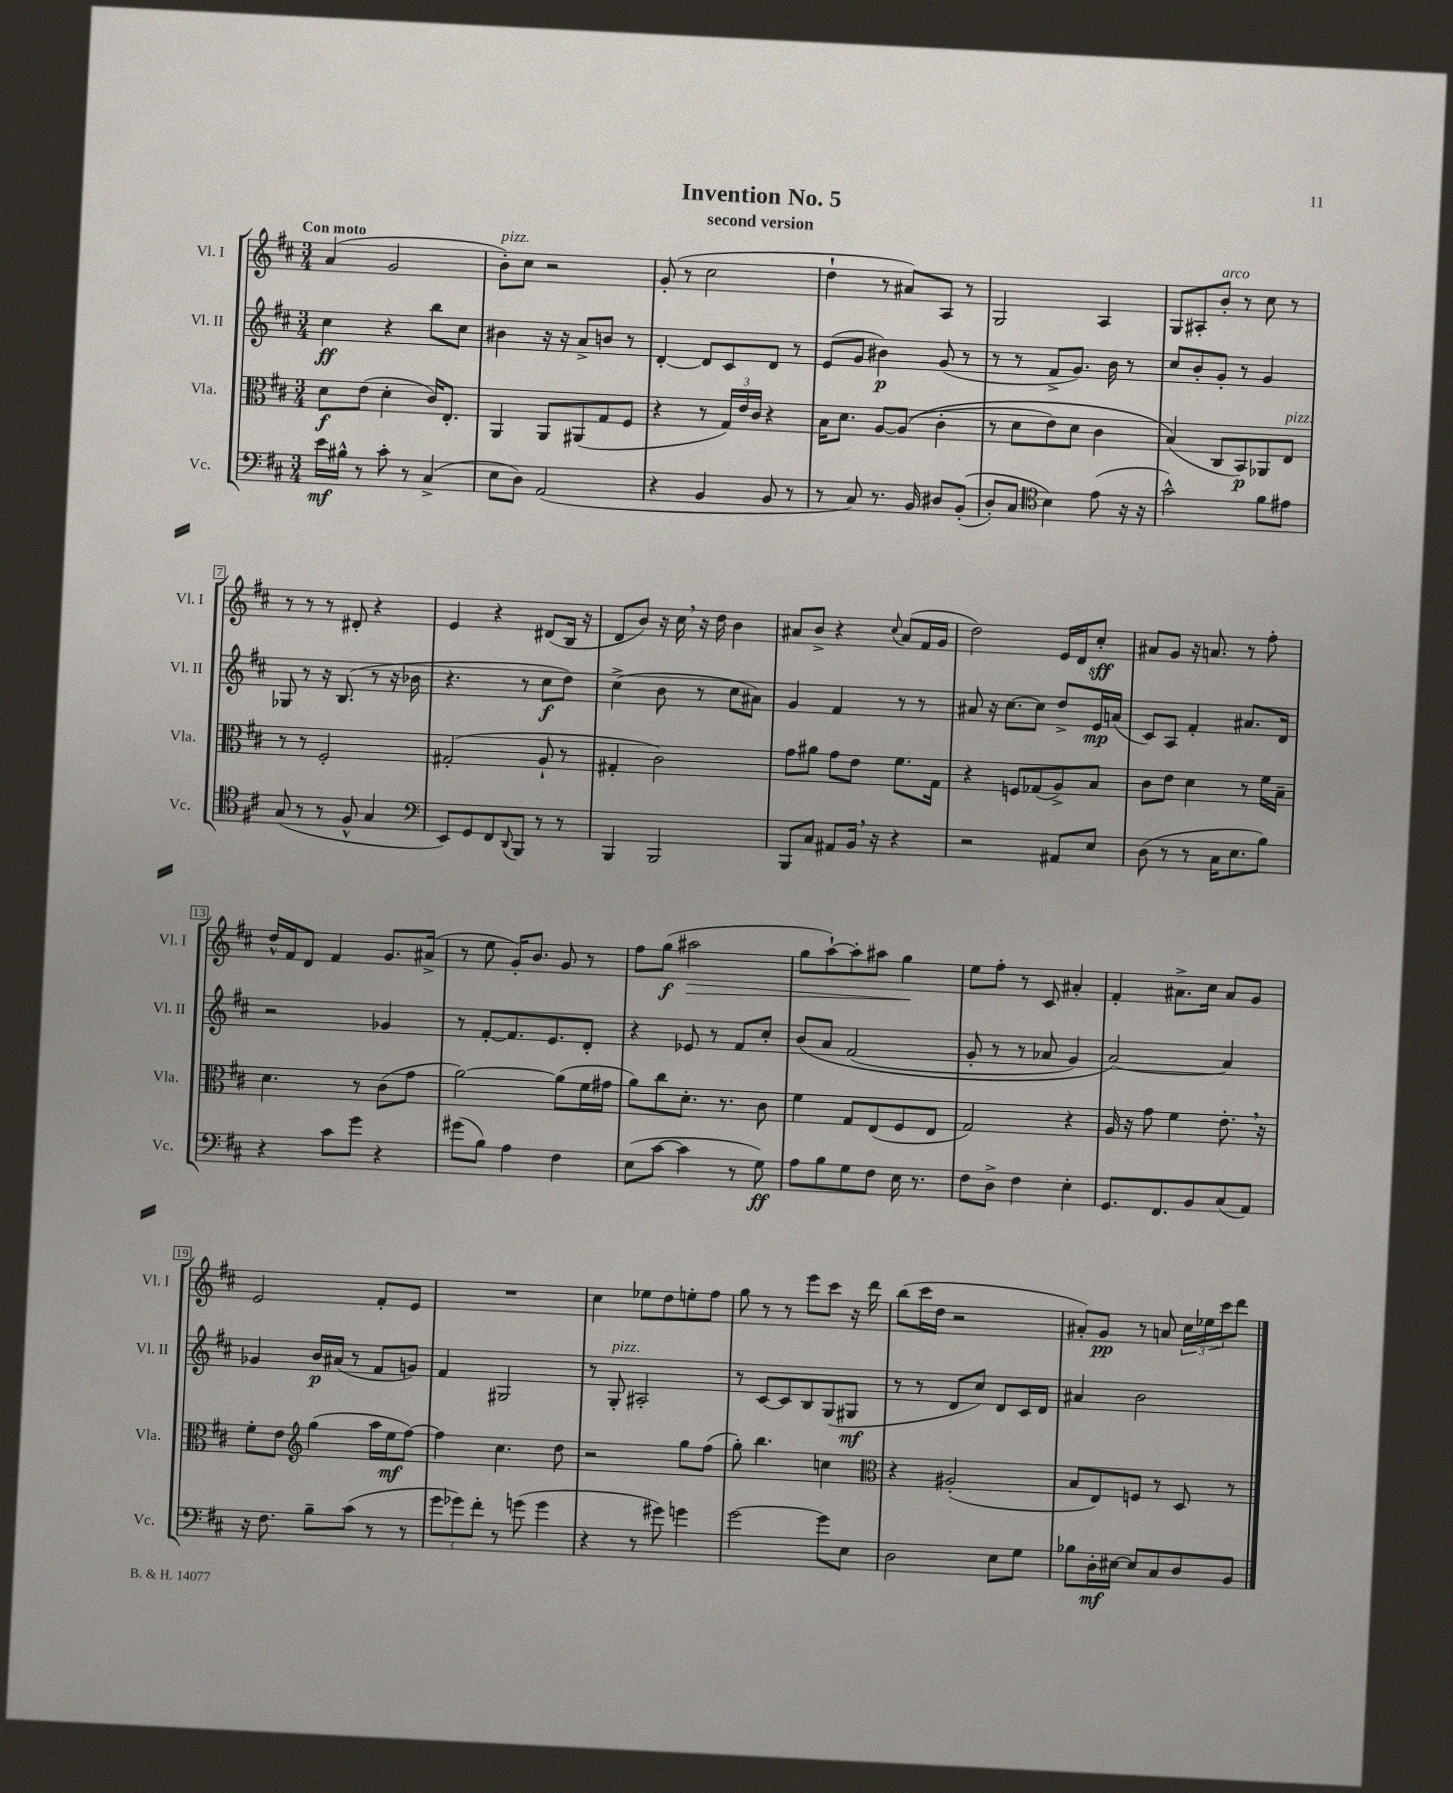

**kern	**dynam	**kern	**dynam	**kern	**dynam	**kern	**dynam
*part4	*part4	*part3	*part3	*part2	*part2	*part1	*part1
*staff4	*staff4	*staff3	*staff3	*staff2	*staff2	*staff1	*staff1
*I"Vc.	*	*I"Vla.	*	*I"Vl. II	*	*I"Vl. I	*
*I'Vc.	*	*I'Vla.	*	*I'Vl. II	*	*I'Vl. I	*
*clefF4	*	*clefC3	*	*clefG2	*	*clefG2	*
*k[f#c#]	*	*k[f#c#]	*	*k[f#c#]	*	*k[f#c#]	*
*M3/4	*	*M3/4	*	*M3/4	*	*M3/4	*
=1	=1	=1	=1	=1	=1	=1	=1
!	!	!	!	!	!	!LO:TX:a:B:t=Con moto	!
16e\LL	mf	8d\L	f	4cc#\	ff	(4a/	.
16B#X^^\JJ	.	.	.	.	.	.	.
8r	.	(8e\J	.	.	.	.	.
8c#'\	.	4d'\	.	4r	.	2g/	.
8r	.	.	.	.	.	.	.
(4C#^/	.	16c#/KL)	.	8bb\L	.	.	.
.	.	8.E'/J	.	.	.	.	.
.	.	.	.	8cc#\J	.	.	.
=2	=2	=2	=2	=2	=2	=2	=2
!	!	!	!	!	!	!LO:TX:a:i:t=pizz.	!
8E\L	.	4AA/	.	4b#X\	.	8b'\L)	.
8D\J)	.	.	.	.	.	8cc#\J	.
(2AA/	.	8AA/L	.	16r	.	2r	.
.	.	.	.	16r	.	.	.
.	.	(8AA#X/	.	8a^/L	.	.	.
.	.	8G/	.	8bn/J	.	.	.
.	.	8F#/J	.	8r	.	.	.
=3	=3	=3	=3	=3	=3	=3	=3
4r	.	4r	.	[4d'/	.	(8g'/	.
.	.	.	.	.	.	8r	.
4BB/	.	8r	.	8d/L]	.	2cc#\	.
.	.	24G/LL)	.	8c#/	.	.	.
.	.	24e/	.	.	.	.	.
.	.	24c#/JJ	.	.	.	.	.
8BB/	.	4r	.	8d/J	.	.	.
8r	.	.	.	8r	.	.	.
=4	=4	=4	=4	=4	=4	=4	=4
8r	.	16B\KL	.	(8e/L	.	4dd`\	.
.	.	8.d\J	.	.	.	.	.
8C#/)	.	.	.	8g/J	.	.	.
8.r	.	[8A/L	.	4b#X\)	p	8r	.
.	.	((8A/J]	.	.	.	8a#X/L)	.
16BB/	.	.	.	.	.	.	.
8D#X/L	.	4c#'\	.	(8g/	.	8A/J	.
((8BB'/J	.	.	.	8r	.	8r	.
=5	=5	=5	=5	=5	=5	=5	=5
8D'/L)	.	8r	.	8r	.	2G/	.
8C#/J	.	8d\L	.	8r	.	.	.
*clefC4	*	*	*	*	*	*	*
4B\)	.	8e\)	.	8f#^/L	.	.	.
.	.	8d\J	.	8.g/J)	.	.	.
(8e\	.	4c#\	.	.	.	4A/	.
.	.	.	.	16b\	.	.	.
16r	.	.	.	8r	.	.	.
16r	.	.	.	.	.	.	.
=6	=6	=6	=6	=6	=6	=6	=6
2g^^\)	.	(4B/)	.	8cc#/L	.	8G/L	.
.	.	.	.	8b'/	.	8A#X'/	.
!	!	!	!	!	!	!LO:TX:a:i:t=arco	!
.	.	8C#/L	.	8g'/J	.	8b'/J	.
.	.	8BB/)	p	8r	.	8r	.
8f#\L	.	8AA-X/	.	4g/	.	8cc#\	.
!	!	!LO:TX:a:i:t=pizz.	!	!	!	!	!
8e#X\J	.	8E/J	.	.	.	8r	.
!!LO:LB:g=z
=7	=7	=7	=7	=7	=7	=7	=7
(8G/	.	8r	.	8G-X/	.	8r	.
8r	.	8r	.	8r	.	8r	.
8r	.	2F#'/	.	16r	.	8r	.
.	.	.	.	(8.B/	.	.	.
8F#^^/	.	.	.	.	.	8d#X'/	.
4G/	.	.	.	8r	.	4r	.
.	.	.	.	16r	.	.	.
.	.	.	.	16b-X\	.	.	.
=8	=8	=8	=8	=8	=8	=8	=8
*clefF4	*	*	*	*	*	*	*
8EE/L)	.	(2G#X'/	.	4.r	.	4e/	.
8GG/	.	.	.	.	.	.	.
8FF#/	.	.	.	.	.	4r	.
8qqDD/	.	.	.	.	.	.	.
8BBB/J	.	.	.	8r	.	.	.
8r	.	8A`/	.	8cc#\L	f	(8d#X/L	.
8r	.	8r	.	8dd\J)	.	16B/Jk	.
.	.	.	.	.	.	16r	.
=9	=9	=9	=9	=9	=9	=9	=9
4BBB/	.	4G#X'/	.	(4cc#^\	.	8d/L	.
.	.	.	.	.	.	8b/J)	.
2BBB/	.	2c#\)	.	8b\	.	16r	.
.	.	.	.	.	.	16cc#,\	.
.	.	.	.	8r	.	16r	.
.	.	.	.	.	.	16dd\	.
.	.	.	.	8cc#\L	.	4b\	.
.	.	.	.	8a#X\J)	.	.	.
=10	=10	=10	=10	=10	=10	=10	=10
8BBB/L	.	8g\L	.	4g/	.	8a#X/L	.
8C#/J	.	8a#X\J	.	.	.	8b^/J	.
8AA#X/L	.	8g\L	.	4f#/	.	4r	.
16BB,/Jk	.	8e\J	.	.	.	.	.
16r	.	.	.	.	.	.	.
.	.	.	.	.	.	8qqcc#/	.
4r	.	8.f#\L	.	8r	.	(8a#/L	.
.	.	.	.	8r	.	16f#/L	.
.	.	16G\Jk	.	.	.	16g/JJ	.
=11	=11	=11	=11	=11	=11	=11	=11
2r	.	4r	.	8a#X/	.	2dd\)	.
.	.	.	.	16r	.	.	.
.	.	.	.	[8.cc#\L	.	.	.
.	.	8Fn/L	.	.	.	.	.
.	.	(8G-X/	.	8cc#\J]	.	.	.
8AA#X/L	.	8A^/)	.	8dd^/L	.	16e/LL	.
.	.	.	.	.	.	16d/J	.
8E/J	.	8B/J	.	16e/L	mp	8cc#'/J	sff
.	.	.	.	(16an/JJ	.	.	.
=12	=12	=12	=12	=12	=12	=12	=12
(8D\	.	8c#\L	.	8c#/L)	.	8a#X/L	.
8r	.	8e\J	.	8A/J	.	8g/J	.
8r	.	4d\	.	4f#'/	.	16r	.
.	.	.	.	.	.	8.an/	.
16C#\KL	.	.	.	.	.	.	.
8.E\	.	.	.	.	.	.	.
.	.	8r	.	8.a#X/L	.	8r	.
8B\J)	.	16f#\LL	.	.	.	8ff#'\	.
.	.	16B~\JJ	.	16d/Jk	.	.	.
!!LO:LB:g=z
=13	=13	=13	=13	=13	=13	=13	=13
4r	.	4.d\	.	2r	.	16dd^^/LL	.
.	.	.	.	.	.	16f#/J	.
.	.	.	.	.	.	8d/J	.
8c#\L	.	.	.	.	.	4f#/	.
8g\J	.	8r	.	.	.	.	.
4r	.	(8c#\L	.	4g-X/	.	8.g/L	.
.	.	8g\J	.	.	.	.	.
.	.	.	.	.	.	(16a#X^/Jk	.
=14	=14	=14	=14	=14	=14	=14	=14
(8g#X\L	.	[2a\)	.	8r	.	8r	.
8B\J)	.	.	.	[8f#'/L	.	8ee\	.
4A\	.	.	.	8.f#/]	.	16g'/KL)	.
.	.	.	.	.	.	8.b/J	.
.	.	.	.	8.e/	.	.	.
4F#\	.	(8a\L]	.	.	.	8g/	.
.	.	16f#\L	.	8d'/J	.	8r	.
.	.	16g#X\JJ	.	.	.	.	.
=15	=15	=15	=15	=15	=15	=15	=15
(8E\L	.	8a\L)	.	4r	.	8ff#\L	.
[8c#\J	.	8cc#\	.	.	.	(8gg\J	f
!	!	!	!	!	!	!	!LO:HP:b
4c#\]	.	8.d'\J	.	8e-X/	.	2aa#X\	>
.	.	.	.	8r	.	.	.
.	.	8.r	.	.	.	.	.
8r	.	.	.	8f#/L	.	.	.
8G\)	ff	8c#\	.	8cc#'/J	.	.	.
=16	=16	=16	=16	=16	=16	=16	=16
8A\L	.	4f#\	.	(8b/L	.	8gg\L	.
8B\	.	.	.	8a/J	.	[8aa`\)	.
8G\	.	8G/L	.	(2f#/	.	8aa'\]	.
8F#\J	.	(8E/	.	.	.	8aa#X\J	.
16E\	.	8F#/	.	.	.	4gg\	.
8.r	.	.	.	.	.	.	.
.	.	8E/J	.	.	.	.	.
.	.	.	.	.	.	.	]
=17	=17	=17	=17	=17	=17	=17	=17
8F#\L	.	2G/)	.	8g'/	.	8ee\L	.
8D^\J	.	.	.	8r	.	8ff#'\J	.
4F#\	.	.	.	8r	.	8r	.
.	.	.	.	8a-X/	.	8c#/	.
4E'\	.	4r	.	4g/)	.	4a#X'/	.
=18	=18	=18	=18	=18	=18	=18	=18
8.GG/L	.	16A/	.	[2a/)	.	4f#'/	.
.	.	16r	.	.	.	.	.
.	.	8g\	.	.	.	.	.
8.FF#/	.	.	.	.	.	.	.
.	.	4f#\	.	.	.	8.a#X^\L	.
8BB/	.	.	.	.	.	.	.
.	.	.	.	.	.	16cc#\Jk	.
(8C#/	.	8.e',\	.	4a/]	.	8a#/L	.
8AA/J)	.	.	.	.	.	8g/J	.
.	.	16r	.	.	.	.	.
!!LO:LB:g=z
=19	=19	=19	=19	=19	=19	=19	=19
16r	.	8f#'\L	.	4g-X/	.	2e/	.
8.F#\	.	.	.	.	.	.	.
.	.	8e\J	.	.	.	.	.
*	*	*clefG2	*	*	*	*	*
8B~\L	.	(4gg\	.	16b/LL	p	.	.
.	.	.	.	(16a#X/JJ	.	.	.
(8c#\J	.	.	.	8r	.	.	.
8r	.	16aa\LL	.	8f#/L	.	8f#'/L	.
.	.	16ee\J	mf	.	.	.	.
8r	.	[8ff#\J)	.	8gn/J)	.	8e/J	.
=20	=20	=20	=20	=20	=20	=20	=20
12g\L	.	4ff#\]	.	4f#/	.	2.r	.
12g-X\)	.	.	.	.	.	.	.
12f#'\J	.	.	.	.	.	.	.
8r	.	4.cc#\	.	2G#X/	.	.	.
(8gn\	.	.	.	.	.	.	.
4g\	.	.	.	.	.	.	.
.	.	8dd\	.	.	.	.	.
=21	=21	=21	=21	=21	=21	=21	=21
4r	.	2r	.	8r	.	4cc#\	.
!	!	!	!	!LO:TX:a:i:t=pizz.	!	!	!
.	.	.	.	8G'/	.	.	.
8r	.	.	.	2A#X'/	.	8ee-X\L	.
8g#X\)	.	.	.	.	.	8dd\	.
4gn\	.	8gg\L	.	.	.	8een'\	.
.	.	(8ff#\J	.	.	.	8ff#\J	.
=22	=22	=22	=22	=22	=22	=22	=22
[2g\	.	8gg'\)	.	8r	.	8gg\	.
.	.	4.bb\	.	[8c#/L	.	8r	.
.	.	.	.	8c#/]	.	8r	.
.	.	.	.	8B/	.	8eee\L	.
8g\L]	.	4ccn\	.	(8G/	.	8ccc#\J	.
8E\J	.	.	.	8G#X/J	mf	16r	.
.	.	.	.	.	.	16ddd\	.
=23	=23	=23	=23	=23	=23	=23	=23
*	*	*clefC3	*	*	*	*	*
2D\	.	4r	.	8r	.	(8bb\L	.
.	.	.	.	8r	.	16ccc#\L	.
.	.	.	.	.	.	16dd\JJ	.
.	.	(2A#X'/	.	8d/L	.	2r	.
.	.	.	.	8cc#/J)	.	.	.
8E\L	.	.	.	8d/L	.	.	.
8G\J	.	.	.	16c#/L	.	.	.
.	.	.	.	16d/JJ	.	.	.
=24	=24	=24	=24	=24	=24	=24	=24
8B-X\L	.	8B/L	.	4a#X/	.	8a#X'/L)	.
16D'\L	mf	8E/)	.	.	.	8g/J	pp
[16E#X\JJ	.	.	.	.	.	.	.
8E#/L]	.	8Fn/J	.	2b\	.	8r	.
8C#/	.	8r	.	.	.	8an/	.
8D/	.	8D/	.	.	.	24cc#\LL	.
.	.	.	.	.	.	24ee-X\	.
.	.	.	.	.	.	24ccc#\J	.
8BB/J	.	8r	.	.	.	8ddd\J	.
==	==	==	==	==	==	==	==
*-	*-	*-	*-	*-	*-	*-	*-
